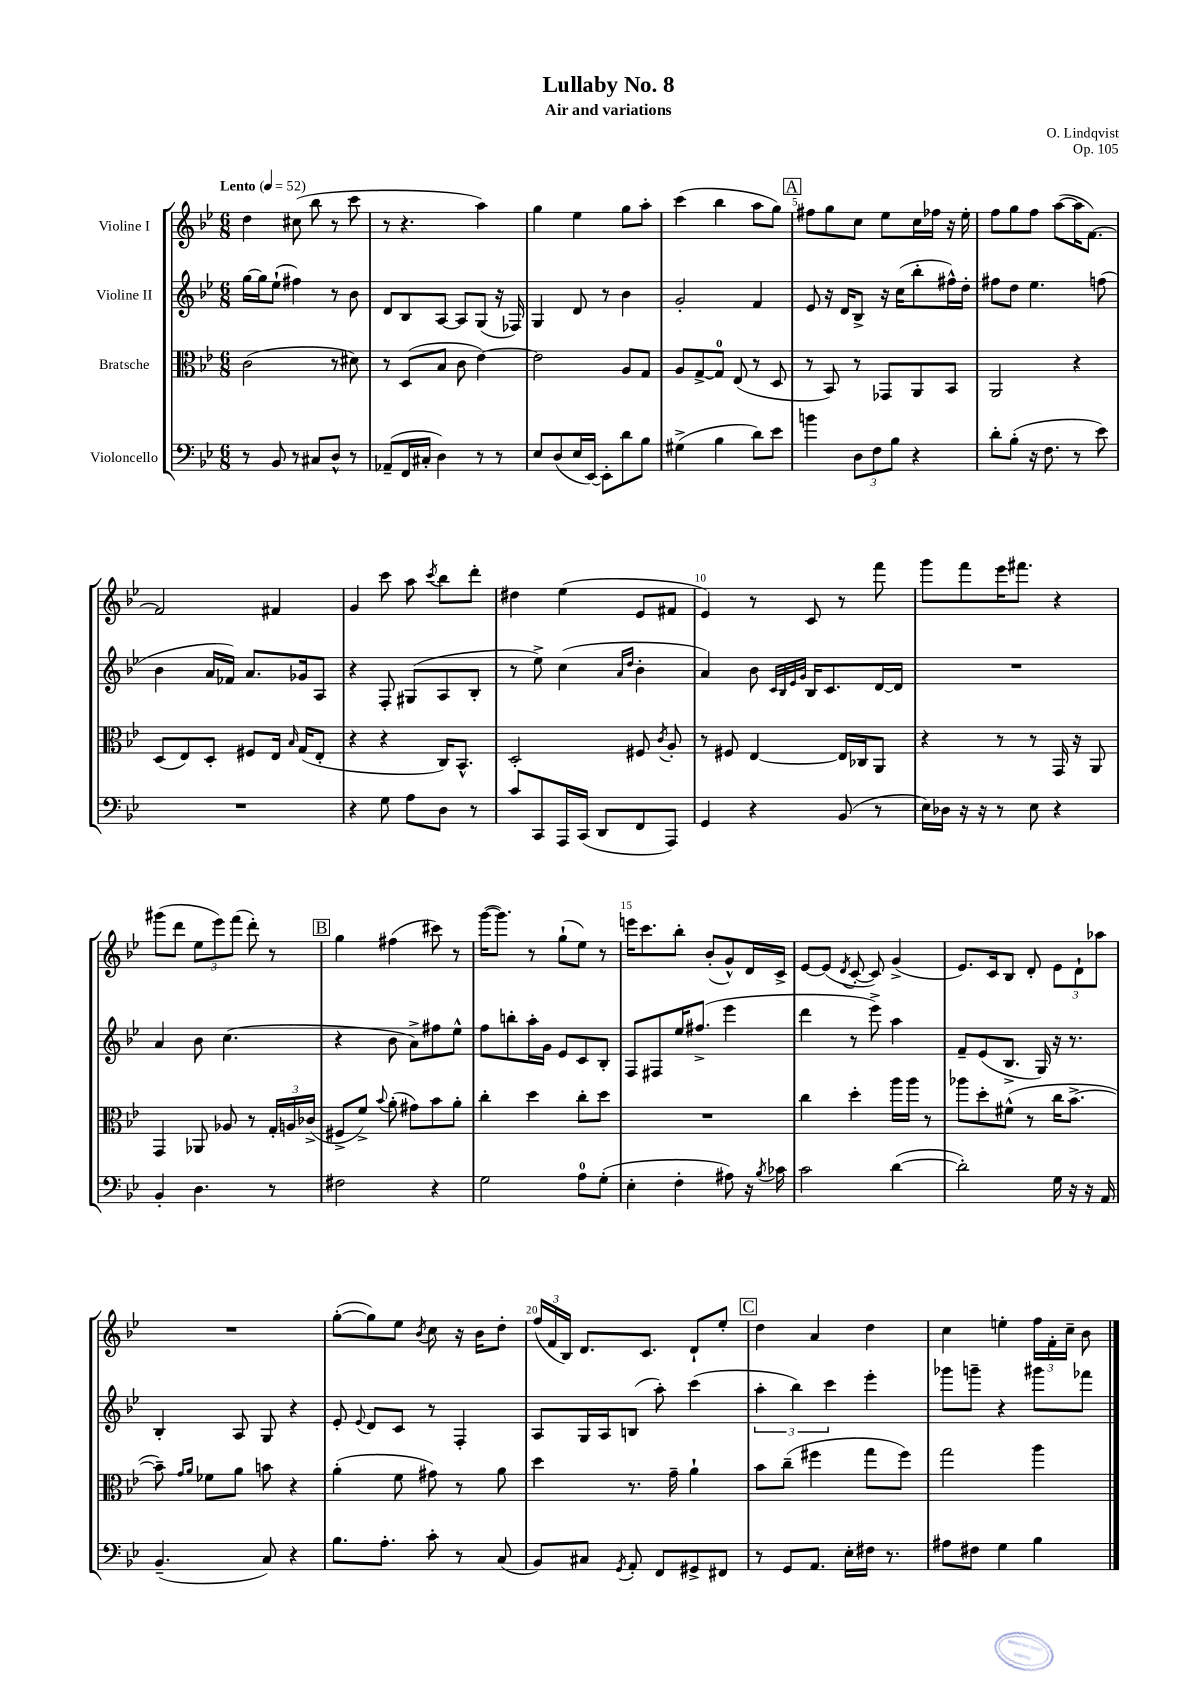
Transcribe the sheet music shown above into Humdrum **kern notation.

**kern	**kern	**kern	**kern
*part4	*part3	*part2	*part1
*staff4	*staff3	*staff2	*staff1
*I"Violoncello	*I"Bratsche	*I"Violine II	*I"Violine I
*clefF4	*clefC3	*clefG2	*clefG2
*k[b-e-]	*k[b-e-]	*k[b-e-]	*k[b-e-]
*M6/8	*M6/8	*M6/8	*M6/8
*MM52	*MM52	*MM52	*MM52
=1	=1	=1	=1
!	!	!	!LO:TX:a:B:t=Lento
8r	(2c\	[16gg\LL	4dd\
.	.	16gg\J]	.
8BB-/	.	(8ee-`\J	.
8r	.	4ff#X\)	(8cc#X\
8C#X/L	.	.	8bb-\
8D^^/J	8r	8r	8r
8r	8d#X\)	8b-\	8ccc\
=2	=2	=2	=2
(8AA-X~/L	8r	8d/L	8r
16FF/L	(8D/L	8B-/	4.r
16C#X'/JJ	.	.	.
4D\)	8B-/J	[8A/J	.
.	8c\	8A/L]	.
8r	[4e-\)	(8G/J	4aa\)
8r	.	16r	.
.	.	16F-X/)	.
=3	=3	=3	=3
8E-/L	2e-\]	4G/	4gg\
(8D/	.	.	.
16E-/L	.	8d/	4ee-\
[16EE-/JJ)	.	.	.
8EE-'\L]	.	8r	.
8d\	8A/L	4b-\	8gg\L
8B-\J	8G/J	.	8aa'\J
=4	=4	=4	=4
(4G#X^\	8A/L	2g'/	(4ccc\
.	[8G^/	.	.
4B-\	8G/J]	.	4bb-\
.	(8E-/	.	.
8d\L)	8r	4f/	8aa\L
8e-\J	8D/	.	8gg\J)
!!LO:REH:place=s1:t=A
=5	=5	=5	=5
4bn\	8r	8e-/	8ff#X\L
.	8BB-/)	16r	8gg\
.	.	16d/KL	.
12D\L	8r	8B-^/J	8cc\J
12F\	.	.	.
.	8GG-X/L	16r	8ee-\L
12B-\J	.	.	.
.	.	(16cc\KL	.
4r	8AA/	8bb-'\	16cc\L
.	.	.	16ff-X\JJ
.	8BB-/J	16ff#X^^\L)	16r
.	.	16dd'\JJ	16ee-'\
=6	=6	=6	=6
8d'\L	2AA/	8ff#X\L	8ff\L
(8B-'\J	.	8dd\J	8gg\
16r	.	4.ee-\	8ff\J
8.F\	.	.	.
.	.	.	([8aa\L
8r	4r	.	16aa\K]
.	.	.	[8.f\J)
8e-\)	.	(8ffn\	.
!!LO:LB:g=z
=7	=7	=7	=7
2.r	(8D/L	4b-\	2f/]
.	8E-/)	.	.
.	8D'/J	16a/LL	.
.	.	16f-X/JJ)	.
.	8F#X/L	8.a/L	.
.	16E-/Jk	.	4f#X/
.	16qqB-/	.	.
.	(16G/KL	16g-X/k	.
.	8E-'/J	8A/J	.
=8	=8	=8	=8
4r	4r	4r	4g/
8G\	4r	8F'/	8ccc\
8A\L	.	(8G#X/L	8aa\
.	.	.	8qccc/
8D\J	16C/KL)	8A/	8bb-\L
.	8.BB-^^/J	.	.
8r	.	8B-'/J	8ddd'\J
=9	=9	=9	=9
8c/L	2D'/	8r	4dd#X\
8CC/	.	8ee-^\)	.
16AAA/L	.	(4cc\	(4ee-\
(16CC/JJ	.	.	.
8DD/L	.	.	.
.	.	16qqa/LL	.
.	.	16qqdd/JJ	.
8FF/	8F#X/	4b-'\	8e-/L
.	8qc/	.	.
8AAA/J)	8A'/	.	8f#X/J
=10	=10	=10	=10
4GG/	8r	4a/)	4e-/)
.	8F#X/	.	.
4r	[4E-/	8b-\	8r
.	.	32qqc/LLL	.
.	.	32qqB-/	.
.	.	32qqe-/	.
.	.	32qqg/JJJ	.
.	.	16B-/KL	8c/
.	.	8.c/	.
(8BB-/	16E-/LL]	.	8r
.	16C-X/J	.	.
8r	8AA/J	[16d/L	8fff\
.	.	16d/JJ]	.
=11	=11	=11	=11
16E-\LL)	4r	2.r	8ggg\L
16D-X\JJ	.	.	.
16r	.	.	8fff\
16r	.	.	.
8r	8r	.	16eee-\K
.	.	.	8.fff#X\J
8E-\	8r	.	.
4r	16GG/	.	4r
.	16r	.	.
.	8AA/	.	.
!!LO:LB:g=z
=12	=12	=12	=12
4BB-'/	4GG/	4a/	(8ggg#X\L
.	.	.	8ddd\J
4.D\	8AA-X/	8b-\	12ee-\L
.	.	.	12eee-\)
.	8A-X/	(4.cc\	.
.	.	.	(12fff\J
.	8r	.	8ddd'\)
8r	24G'/LL	.	8r
.	24An/	.	.
.	(24c-X^/JJ	.	.
!!LO:REH:place=s1:t=B
=13	=13	=13	=13
2F#X\	8F#X^/L	4r	4gg\
.	8f^/J)	.	.
.	8qqb-/	.	.
.	(8a'\	8b-\	(4ff#X\
.	8g#X\L)	8a^\L)	.
4r	8b-\	8ff#X\	8ccc#X\)
.	8a'\J	8ee-^^\J	8r
=14	=14	=14	=14
2G\	4cc'\	8ff\L	([16ggg\KL
.	.	.	8.ggg\J])
.	.	8bbn'\	.
.	4dd\	16aa'\L	8r
.	.	16g\JJ	.
.	.	8e-/L	(8gg`\L
8A\L	8cc'\L	8c/	8ee-\J)
(8G'\J	8dd\J	8B-'/J	8r
=15	=15	=15	=15
4E-'\	2.r	8F/L	16eeen\KL
.	.	.	8.ccc\
.	.	8F#X/	.
4F'\	.	16ee-/K	8bb-'\J
.	.	(8.ff#X^/J	.
.	.	.	(8b-'/L
8A#X\)	.	4eee-\	8g^^/)
16r	.	.	16d/L
8qB-/	.	.	.
16c-X\	.	.	16c^/JJ
=16	=16	=16	=16
2c\	4cc\	4ddd\	[8e-/L
.	.	.	(8e-/J]
.	.	.	8qd/
.	4dd'\	8r	[8c'/
.	.	8eee-^\)	8c/])
([4d\	16aa\LL	4aa\	(4g^/
.	16aa\JJ	.	.
.	8r	.	.
=17	=17	=17	=17
2d'\])	8aa-X\L	8f~/L	8.e-/L)
.	8dd'\	(8e-/	.
.	.	.	16c/k
.	(8f#X^^\J	8.B-^/J	8B-/J
.	8r	.	8d'/
.	.	16G/)	.
16G\	16cc\KL	16r	12e-\L
16r	[8.b-^\J	8.r	.
.	.	.	12d`\
16r	.	.	.
.	.	.	12aa-X\J
16AA/	.	.	.
!!LO:LB:g=z
=18	=18	=18	=18
(4.BB-~/	8b-~\])	4B-'/	2.r
.	16qqg/LL	.	.
.	16qqa/JJ	.	.
.	8f-X\L	.	.
.	8a\J	8A/	.
8C/)	8bn\	8G/	.
4r	4r	4r	.
=19	=19	=19	=19
8.B-\L	(4a'\	8e-'/	([8gg'\L
.	.	8qqe-/	.
.	.	8d/L	8gg\])
8.A'\J	.	.	.
.	8f\	8c/J	8ee-\J
.	.	.	8qb-/
8c'\	8g#X\)	8r	8cc\
8r	8r	4F'/	16r
.	.	.	16b-\KL
(8C/	8a\	.	8dd'\J
=20	=20	=20	=20
8BB-/L)	4dd\	8A/L	(24ff/LL
.	.	.	24f/
.	.	.	24B-/JJ)
8C#X/J	.	16G/L	8.d/L
.	.	16A/J	.
8qGG/	.	.	.
8AA'/	8.r	(8Bn/J	.
.	.	.	8.c/J
8FF/L	.	8aa'\)	.
.	16g~\	.	.
8GG#X^/	4a`\	(4ccc\	8d`/L
8FF#X/J	.	.	8ee-'/J
!!LO:REH:place=s1:t=C
=21	=21	=21	=21
8r	8b-\L	6aa'\	4dd\
8GG/L	(8cc~\J	.	.
.	.	6bb-\)	.
8.AA/J	4ff#X\	.	4a/
.	.	6ccc\	.
16E-'\LL	.	.	.
16F#X\JJ	8gg\L	4eee-'\	4dd\
8.r	.	.	.
.	8ff#\J)	.	.
=22	=22	=22	=22
8A#X\L	2gg\	8ggg-X\L	4cc\
8F#X\J	.	8gggn~\J	.
4G\	.	4r	4een'\
4B-\	4aa\	8ggg#X\L	24ff\LL
.	.	.	24f'\
.	.	.	24cc~\JJ
.	.	8fff-X\J	8b-\
==	==	==	==
*-	*-	*-	*-
